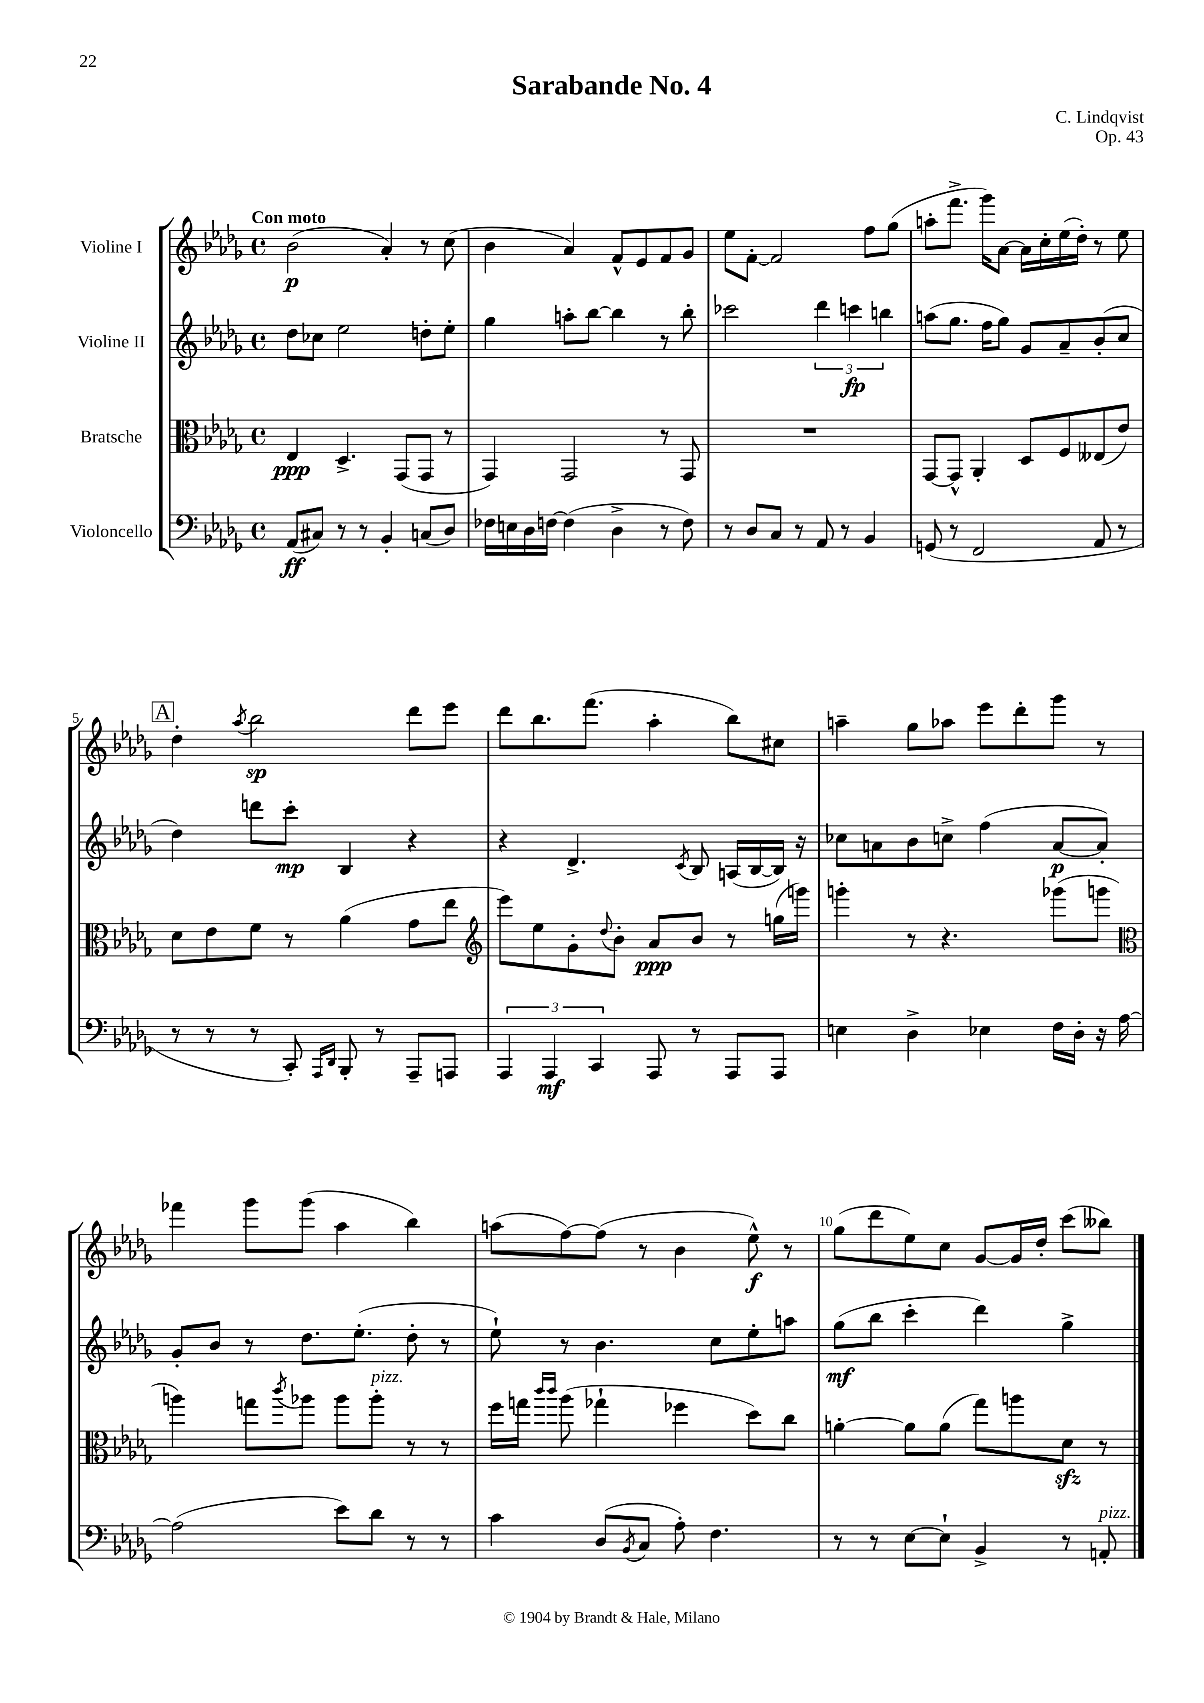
\header { title = "Sarabande No. 4" composer = "C. Lindqvist" opus = "Op. 43" }
<<
\new StaffGroup <<
\new Staff = "s0" \with { instrumentName = "Violine I" } {
    \clef treble \key des \major \defaultTimeSignature \time 4/4 \tempo "Con moto"
    bes'2\p( aes'4-.) r8 c''8( |
    bes'4 aes'4) f'8-^ ees'8 f'8 ges'8 |
    ees''8 f'8~-. f'2 f''8 ges''8( |
    a''8-. f'''8.-> ges'''16) aes'8~ aes'16 c''16-. ees''16( des''16-.) r8 ees''8 |
    \mark \markup { \box "A" } des''4-. \acciaccatura { aes''8 } bes''2\sp des'''8 ees'''8 |
    des'''8 bes''8. f'''8.( aes''4-. bes''8) cis''8 |
    a''4-- ges''8 aes''8 ees'''8 des'''8-. ges'''8 r8 |
    fes'''4 ges'''8 ges'''8( aes''4 bes''4) |
    a''8( f''8~) f''8( r8 bes'4 ees''8-^\f) r8 |
    ges''8( des'''8 ees''8) c''8 ges'8~ ges'16 des''16-. c'''8( beses''8) \bar "|." |
}
\new Staff = "s1" \with { instrumentName = "Violine II" } {
    \clef treble \key des \major \defaultTimeSignature \time 4/4
    des''8 ces''8 ees''2 d''8-. ees''8-. |
    ges''4 a''8-. bes''8~ bes''4 r8 bes''8-. |
    ces'''2 \tuplet 3/2 { des'''4 c'''4\fp b''4 } |
    a''8( ges''8. f''16 ges''8) ges'8 aes'8-- bes'8-.( c''8 |
    \mark \markup { \box "A" } des''4) d'''8 c'''8-.\mp bes4 r4 |
    r4 des'4.-> \acciaccatura { c'8 } bes8 a16( bes16~ bes16) r16 |
    ces''8 a'8 bes'8 c''8-> f''4( a'8~\p a'8-.) |
    ges'8-. bes'8 r8 des''8. ees''8.-.( des''8-. r8 |
    ees''8-!) r8 bes'4. c''8 ees''8-. a''8 |
    ges''8\mf( bes''8 c'''4-. des'''4) ges''4-> \bar "|." |
}
\new Staff = "s2" \with { instrumentName = "Bratsche" } {
    \clef alto \key des \major \defaultTimeSignature \time 4/4
    ees4\ppp des4.-> ges,8( ges,8 r8 |
    ges,4) ges,2 r8 ges,8 |
    R1 |
    ges,8~ ges,8-^ aes,4-. des8 f8 eeses8( ees'8) |
    \mark \markup { \box "A" } des'8 ees'8 f'8 r8 aes'4( ges'8 ees''8 |
    \clef treble ees'''8) ees''8 ges'8-. \appoggiatura { des''8 } bes'8-. aes'8\ppp bes'8 r8 g''16( g'''16) |
    g'''4-. r8 r4. ges'''8( g'''8 |
    \clef alto a''4) g''8 \acciaccatura { c'''8 } aes''8 aes''8 aes''8-.^\markup { \italic "pizz." } r8 r8 |
    f''16 g''16 \grace { c'''16 c'''16 } aes''8( ges''4-! fes''4 des''8) c''8 |
    a'4~-. a'8 a'8( ges''8) a''8 des'8\sfz r8 \bar "|." |
}
\new Staff = "s3" \with { instrumentName = "Violoncello" } {
    \clef bass \key des \major \defaultTimeSignature \time 4/4
    aes,8\ff( cis8) r8 r8 bes,4-. c8( des8) |
    fes16 e16 des16 f16~ f4( des4-> r8 f8) |
    r8 des8 c8 r8 aes,8 r8 bes,4 |
    g,8( r8 f,2 aes,8 r8 |
    \mark \markup { \box "A" } r8 r8 r8 c,8-.) \grace { aes,,16 des,16 } bes,,8-. r8 aes,,8-- a,,8 |
    \tuplet 3/2 { aes,,4 aes,,4\mf c,4 } aes,,8 r8 aes,,8 aes,,8 |
    e4 des4-> ees4 f16 des16-. r16 aes16~ |
    aes2( ees'8) des'8 r8 r8 |
    c'4 des8( \acciaccatura { bes,8 } c8 aes8-.) f4. |
    r8 r8 ees8~ ees8-! bes,4-> r8 a,8-.^\markup { \italic "pizz." } \bar "|." |
}
>>
>>
\layout { \context { \Score \override BarNumber.break-visibility = ##(#f #t #t) barNumberVisibility = #(every-nth-bar-number-visible 5) } }
